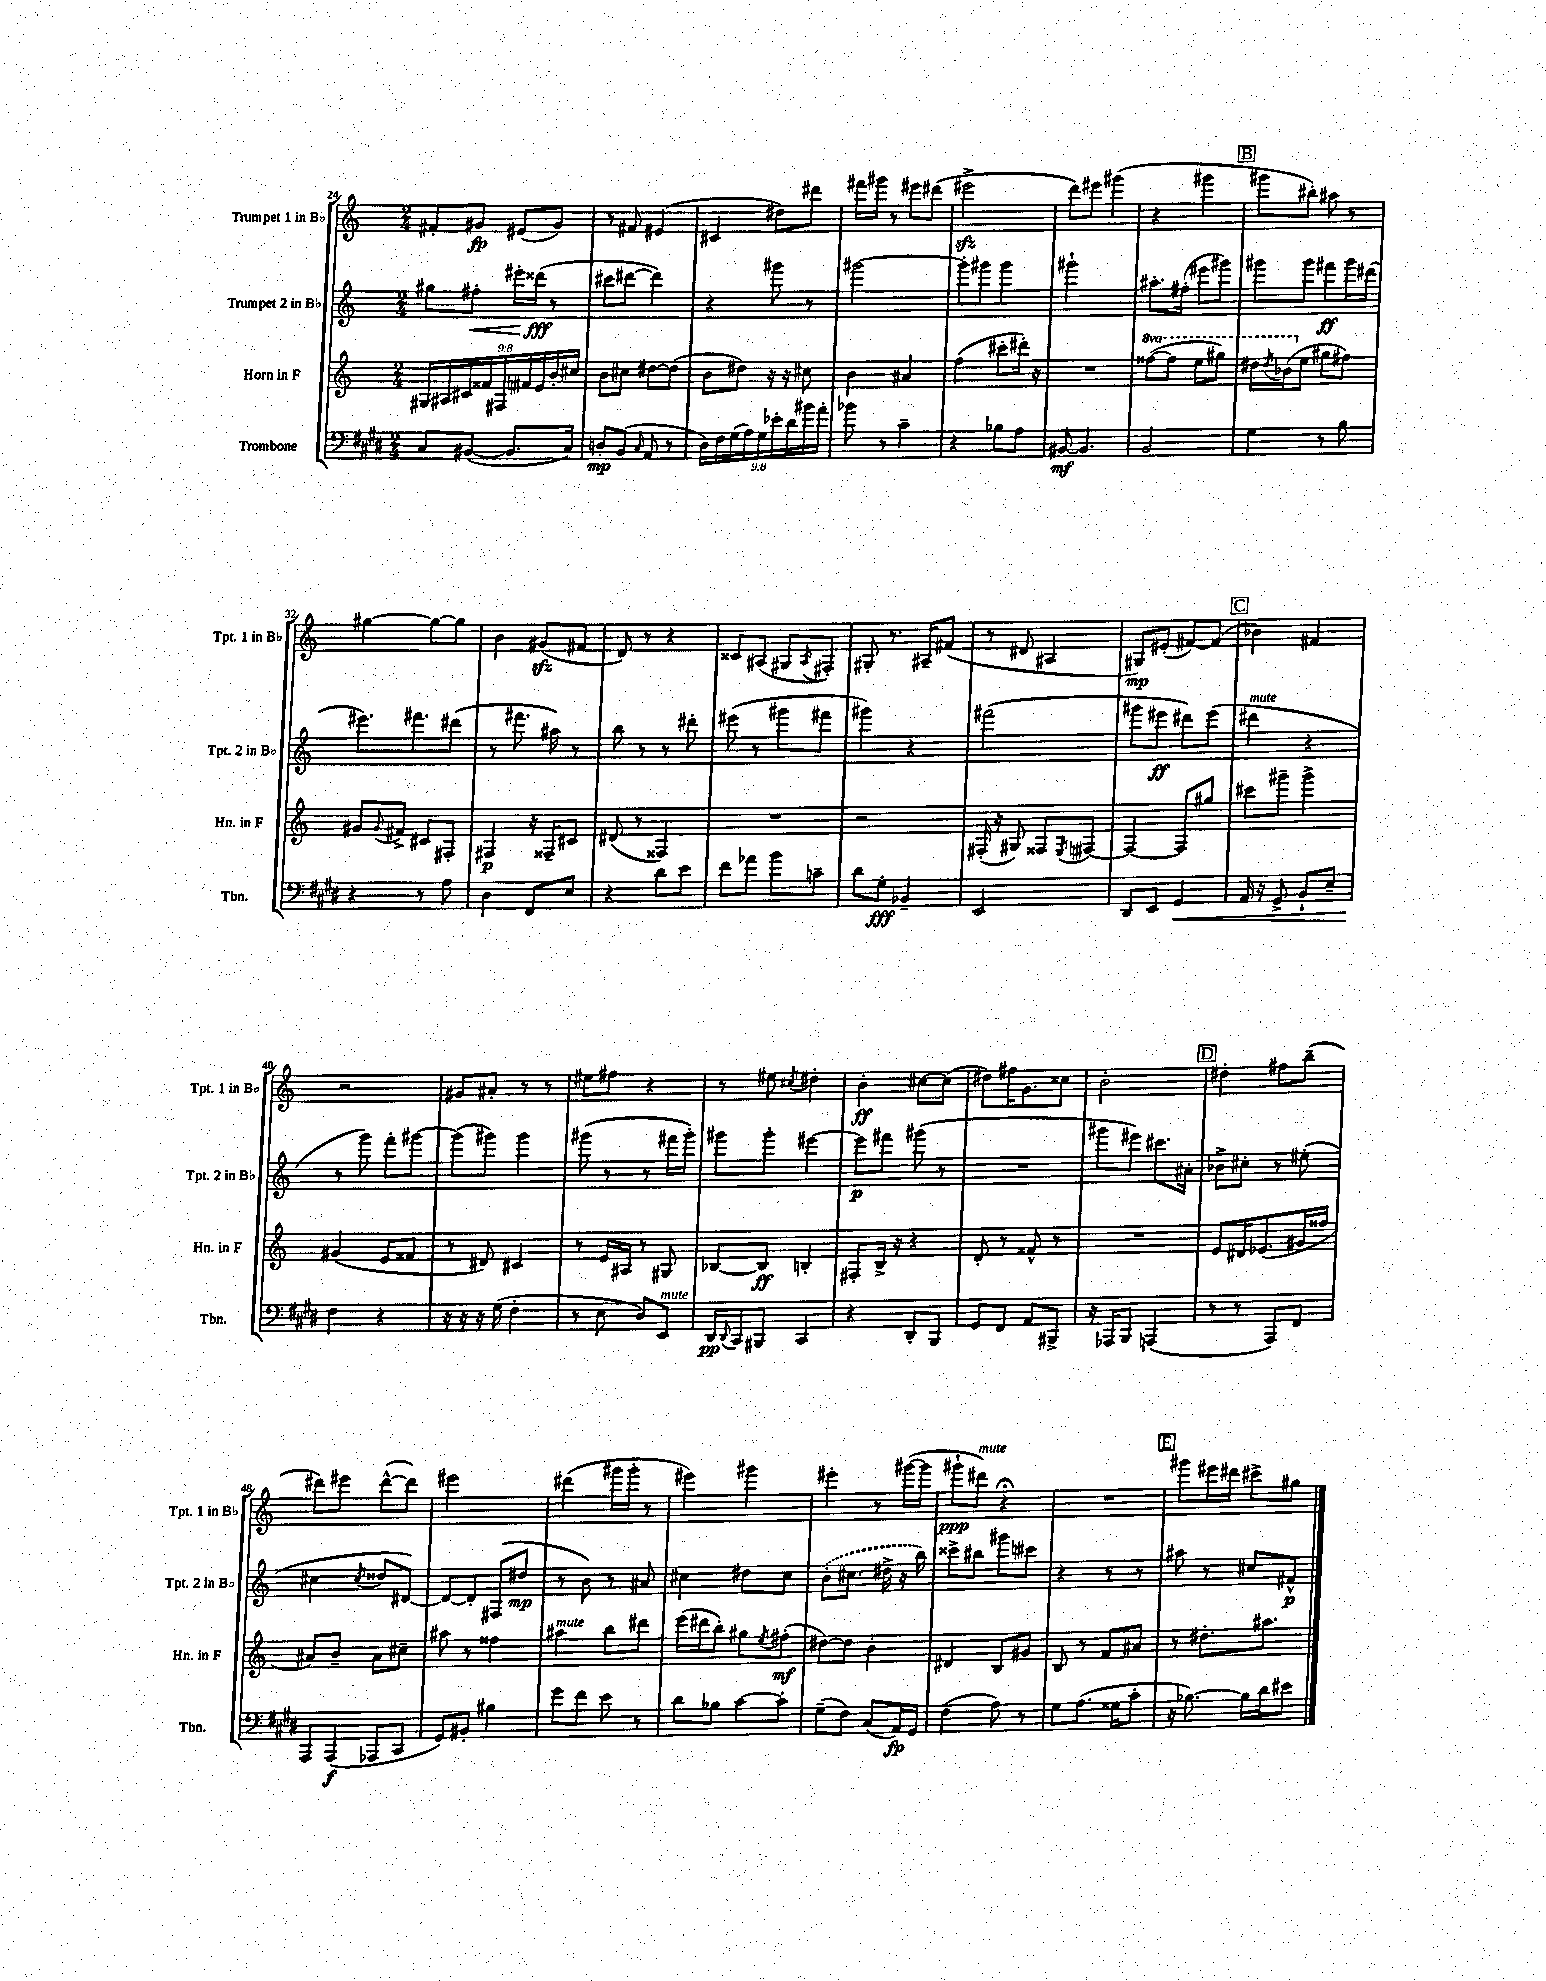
<<
\new StaffGroup <<
\new Staff = "s0" \with { instrumentName = "Trumpet 1 in Bb" shortInstrumentName = "Tpt. 1 in Bb" } {
    \clef treble \key c \major \numericTimeSignature \time 2/4
    fis'8-. gis'8\fp eis'8( gis'8) |
    r8 fis'8 eis'4( |
    cis'4 dis''8) dis'''8 |
    fis'''16 gis'''16 r8 eis'''8 dis'''8( |
    eis'''2->\sfz |
    d'''8) eis'''8 gis'''4( |
    r4 gis'''4 |
    \mark \markup { \box "B" } gis'''8 bis''8-.) ais''8 r8 |
    gis''4~ gis''8~ gis''8 |
    b'4 gis'8\sfz( fis'8 |
    d'8) r8 r4 |
    cisis'8 ais8( gis8 \acciaccatura { ais8 } fis8-.) |
    gis8-. r8. ais16-- fis'8( |
    r8 dis'8 ais4 |
    gis8\mp) eis'8-.( fis'8~) fis'8( |
    \mark \markup { \box "C" } bes'4) fis'4 |
    r2 |
    gis'8 ais'8-. r8 r8 |
    eis''8 fis''8 r4 |
    r8 eis''8 \acciaccatura { cis''8 } dis''4-. |
    b'4-.\ff cis''8~ cis''8( |
    dis''8) fis''16 g'8. cisis''8 |
    b'2-. |
    \mark \markup { \box "D" } dis''4-. fis''8 b''8--( |
    dis'''8) eis'''8 dis'''8~-^( dis'''8) |
    eis'''2 |
    dis'''4( gis'''16 gis'''16-. r8 |
    eis'''4) gis'''4 |
    eis'''4-. r8 gis'''16~( gis'''16 |
    gis'''8-!\ppp dis'''8^\markup { \italic "mute" }) r4\fermata |
    R2 |
    \mark \markup { \box "E" } gis'''8 eis'''16 dis'''16 cis'''8-> gis''8 \bar "|." |
}
\new Staff = "s1" \with { instrumentName = "Trumpet 2 in Bb" shortInstrumentName = "Tpt. 2 in Bb" } {
    \clef treble \key c \major \numericTimeSignature \time 2/4
    gis''8 fis''8-.\< eis'''16-. disis'''16\fff\!( r8 |
    cis'''8 dis'''8~ dis'''4) |
    r4 gis'''8 r8 |
    gis'''2~ |
    gis'''8-. gis'''8 gis'''4 |
    gis'''2-! |
    ais''8.-. fis''16-.( eis'''8 gis'''8) |
    \mark \markup { \box "B" } gis'''8 gis'''8 fis'''8\ff gis'''16 dis'''16( |
    eis'''8.) fis'''8. dis'''8( |
    r8 fis'''8. ais''16) r8 |
    b''8 r8 r8 dis'''8-. |
    eis'''8( r8 gis'''8 fis'''8 |
    gis'''4) r4 |
    fis'''2( |
    gis'''8 eis'''8\ff dis'''8) eis'''8( |
    \mark \markup { \box "C" } dis'''4^\markup { \italic "mute" } r4 |
    r8 g'''8) f'''8-. gis'''8~ |
    gis'''8( gis'''8) gis'''4 |
    gis'''8( r8 r8 fis'''16 gis'''16-.) |
    gis'''8 gis'''8-. eis'''4~ |
    eis'''8\p fis'''8 gis'''8( r8 |
    R2 |
    gis'''8 eis'''8) cis'''8. ais'16-. |
    \mark \markup { \box "D" } bes'8-> cis''8-. r8 eis''8-.( |
    cis''4 \acciaccatura { cis''8 } disis''8 dis'8~) |
    dis'8~ dis'8-. fis8( dis''8\mp |
    r8 b'8) r8 ais'8 |
    cis''4 dis''8 cis''8 |
    \once \slurDashed b'8-.( cis''8. dis''16-> r16 b''16) |
    cisis'''8-> bis''8 gis'''8 cis'''8 |
    r4 r8 r8 |
    \mark \markup { \box "E" } ais''8 r8 cis''8 fis'8-^\p \bar "|." |
}
\new Staff = "s2" \with { instrumentName = "Horn in F" shortInstrumentName = "Hn. in F" } {
    \clef treble \key c \major \numericTimeSignature \time 2/4 \override Staff.TupletNumber.text = #tuplet-number::calc-fraction-text \set Staff.ottavationMarkups = #ottavation-simple-ordinals
    \tuplet 9/8 { gis16 ais16 cis'16 fisis'16 fis16 fis'16 e'16 b'16-. cis''16 } |
    b'8 cis''8 dis''8~ dis''8( |
    b'8 dis''8) r16 r16 cis''8 |
    b'4 ais'4 |
    f''4( cis'''8-. dis'''16-.) r16 |
    R2 |
    \ottava #1 fisis'''8~( fisis'''8 e'''8 gis'''8) |
    \mark \markup { \box "B" } dis'''16 \acciaccatura { dis'''8 } bes''16( \ottava #0 e''8 gis''8 fis''8) |
    gis'8 \appoggiatura { gis'8 } fis'8-> cis'8 fis8-. |
    fis4\p r16 fisis16-- cis'8 |
    dis'8( r8 fisis4) |
    R2 |
    r2 |
    fis16-.( r16 gis8) fisis8 \acciaccatura { e8 } fis8~ |
    fis4~ fis8 gis''8 |
    \mark \markup { \box "C" } cis'''8 gis'''8-- gis'''4-> |
    gis'4( e'8 fisis'8 |
    r8 dis'8) cis'4 |
    r8 e'16 ais16 r8 gis8 |
    bes8~ bes8\ff b4-. |
    fis8-. b16-> r16 r4 |
    d'8-. r8 fisis'8-^ r8 |
    R2 |
    \mark \markup { \box "D" } e'8 dis'16 ees'8.( gis'16 fisis''16 |
    ais'8) b'8-- ais'8 cis''8-- |
    ais''8 r8 fisis''4 |
    ais''4^\markup { \italic "mute" } b''8 dis'''8 |
    e'''16( dis'''16 b''8-.) gis''8 \acciaccatura { e''8 } fis''8-.\mf( |
    dis''8~) dis''8 b'4-. |
    dis'4 b8 gis'8 |
    b8 r8 f'8 ais'8 |
    \mark \markup { \box "E" } r8 dis''8.-. ais''8. \bar "|." |
}
\new Staff = "s3" \with { instrumentName = "Trombone" shortInstrumentName = "Tbn." } {
    \clef bass \key e \major \numericTimeSignature \time 2/4 \override Staff.TupletNumber.text = #tuplet-number::calc-fraction-text
    cis8 bis,8~( bis,8. cis16) |
    d8-.\mp b,8( \grace { cis16 } a,8 r8 |
    \tuplet 9/8 { dis16) fis16 gis16( a16) gis16 ees'16-. dis'16 bis'16 a'16-. } |
    bes'8 r8 cis'4-- |
    r4 bes8 a8 |
    bis,8~\mf bis,4. |
    b,2 |
    \mark \markup { \box "B" } gis4 r8 b8 |
    r4 r8 a8 |
    dis4 fis,8 e8 |
    r4 dis'8 e'8 |
    fis'8 aes'8 b'8 c'8-- |
    dis'8 gis8-.\fff bes,4-- |
    e,2 |
    dis,8 e,8 gis,4\< |
    \mark \markup { \box "C" } a,16 r16 gis,8-> b,8-! e8-- |
    fis4\! r4 |
    r16 r16 r16 gis16( fis4-. |
    r8 e8 dis8) e,8^\markup { \italic "mute" } |
    dis,16\pp \appoggiatura { dis,8 } cis,16 bis,,8 cis,4 |
    r4 dis,8-. b,,8 |
    gis,8 fis,8 a,8 bis,,8-> |
    r16 aes,,16 b,,8 a,,4( |
    \mark \markup { \box "D" } r8 r8 a,,8) fis,8 |
    a,,8 a,,8\f( aes,,8 cis,8 |
    gis,8) bis,8-. bis4 |
    gis'8 fis'8 e'8 r8 |
    dis'8 bes8 cis'8~ cis'8-. |
    gis8--( fis8) cis8( a,16\fp) gis,16 |
    fis4( a8) r8 |
    gis8 a8.( gisis16 cis'8-. |
    \mark \markup { \box "E" } r16 bes8.~) bes16 dis'16 eis'8 \bar "|." |
}
>>
>>
\layout { \context { \Score currentBarNumber = #24 } }
